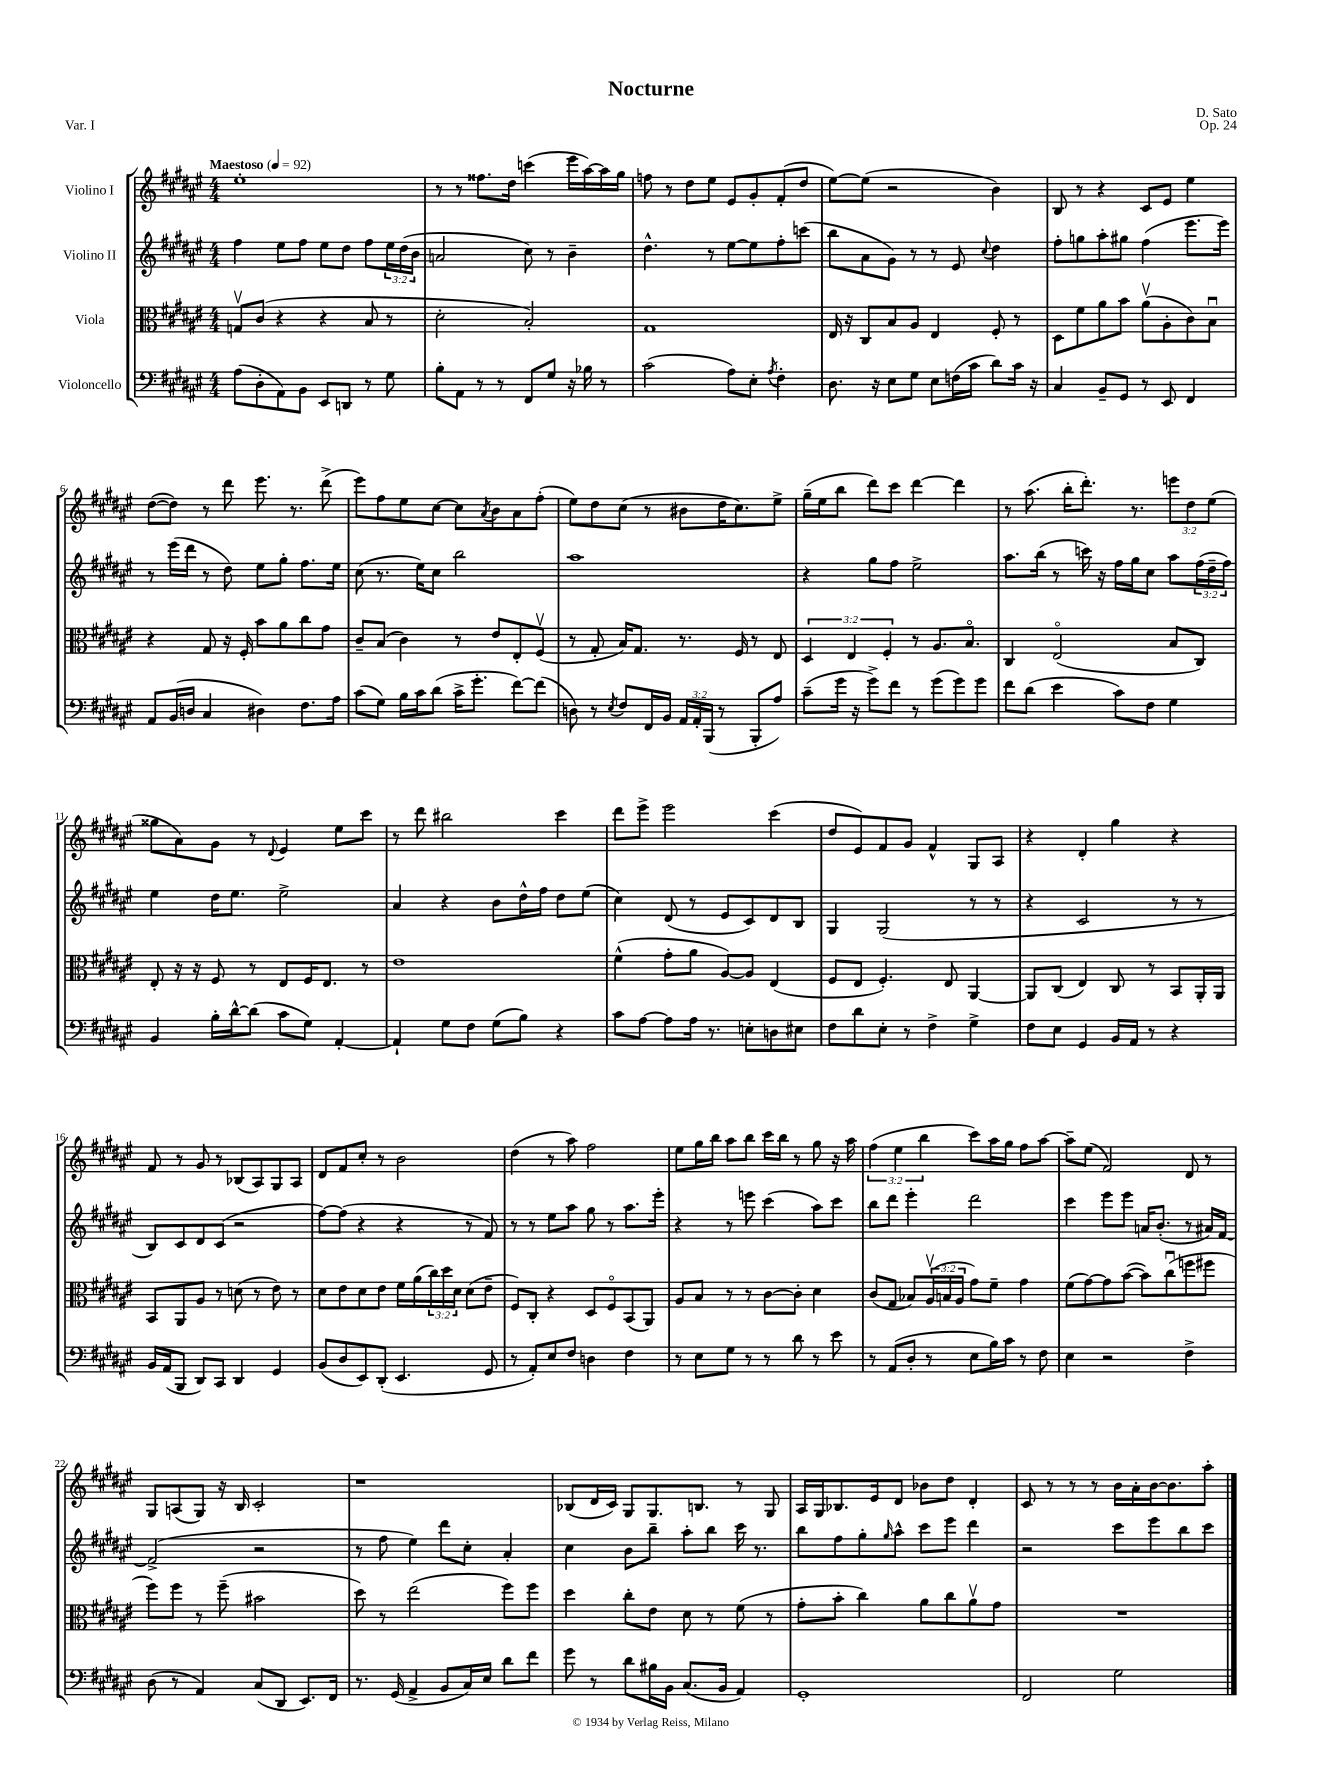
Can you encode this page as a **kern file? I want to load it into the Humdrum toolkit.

**kern	**kern	**kern	**kern
*part4	*part3	*part2	*part1
*staff4	*staff3	*staff2	*staff1
*I"Violoncello	*I"Viola	*I"Violino II	*I"Violino I
*clefF4	*clefC3	*clefG2	*clefG2
*k[f#c#g#d#a#e#]	*k[f#c#g#d#a#e#]	*k[f#c#g#d#a#e#]	*k[f#c#g#d#a#e#]
*M4/4	*M4/4	*M4/4	*M4/4
*MM92	*MM92	*MM92	*MM92
=1	=1	=1	=1
!	!	!	!LO:TX:a:B:t=Maestoso
(8A#\L	8Gnv/L	4ff#\	1ee#'
8D#'\	(8c#/J	.	.
8AA#\)	4r	8ee#\L	.
8BB\J	.	8ff#\J	.
8EE#/L	4r	8ee#\L	.
8DDn/J	.	8dd#\J	.
8r	8B/	8ff#\L	.
8G#\	8r	24ee#\L	.
.	.	(24dd#\	.
.	.	24b\JJ	.
=2	=2	=2	=2
8B'\L	2d#'\	2an/	8r
8AA#\J	.	.	8r
8r	.	.	8.ff##X\L
8r	.	.	.
.	.	.	16dd#\Jk
8FF#/L	2B'/)	8cc#\)	(4cccn\
8G#/J	.	8r	.
16r	.	4b~\	16eee#\LL
16B-X\	.	.	[16aa#\)
8r	.	.	16aa#\]
.	.	.	16gg#\JJ
=3	=3	=3	=3
(2c#\	1G#	4.dd#^^\	8ffn\
.	.	.	8r
.	.	.	8dd#\L
.	.	8r	8ee#\J
8A#\L)	.	[8ee#\L	8e#/L
8E#'\J	.	8ee#\]	8g#'/
8qA#/	.	.	.
4F#'\	.	8ff#'\	(8f#'/
.	.	(8cccn\J	8dd#/J
=4	=4	=4	=4
8.D#\	16E#/	8bb\L	[8ee#\L)
.	16r	.	.
.	8C#/L	8a#\	(8ee#\J]
16r	.	.	.
8E#\L	8B/	8g#\J)	2r
8G#\J	8A#/J	8r	.
8E#\L	4E#/	8r	.
(16Fn\L	.	8e#/	.
16c#\JJ	.	.	.
.	.	8qqcc#/	.
8d#\L)	8F#'/	4dd#\	4b\)
16c#\Jk	8r	.	.
16r	.	.	.
=5	=5	=5	=5
4C#/	8D#\L	8ff#'\L	8B/
.	8f#\	8ggn\	8r
8BB~/L	8a#\	8aa#'\	4r
8GG#/J	8b\J	8gg#X\J	.
8r	(8a#v\L	(4ff#\	8c#/L
8EE#/	8A#'\	.	8e#/J
4FF#/	8c#\)	8.eee#\L	4ee#\
.	8Bu\J	.	.
.	.	16eee#\Jk)	.
!!LO:LB:g=z
=6	=6	=6	=6
8AA#/L	4r	8r	([8dd#\L
(16BB/L	.	(16eee#\LL	8dd#\J])
16Dn/JJ	.	16ddd#\JJ	.
4C#/	8G#/	8r	8r
.	16r	8dd#\)	8ddd#\
.	16F#'/	.	.
4D#X\)	8b\L	8ee#\L	8.eee#\
.	8a#\	8gg#'\J	.
.	.	.	8.r
8.F#\L	8cc#\	8.ff#\L	.
.	8g#\J	.	(8ddd#^\
16A#\Jk	.	16ee#\Jk	.
=7	=7	=7	=7
(8c#\L	8c#~/L	(8cc#\	8eee#\L)
8G#\J)	(8B/J	8.r	8ff#\
16B\LL	4c#\)	.	8ee#\
16c#\J	.	16ee#\KL)	.
(8d#\J	.	8cc#\J	[8cc#\J
16c#^\KL	8r	2bb\	8cc#\L]
8.g#'\J	.	.	.
.	.	.	8qa#/
.	8e#/L	.	8b\
[8f#\L)	8E#'/	.	8a#\
(8f#\J]	(8F#v/J	.	(8ff#'\J
=8	=8	=8	=8
8Dn\)	8r	1aa#	8ee#\L)
8r	8G#'/	.	8dd#\
8qE#/	.	.	.
8F#/L	16B/KL)	.	(8cc#\J
.	8.G#/J	.	.
16FF#/L	.	.	8r
16BB/JJ	.	.	.
24AA#/LL	8.r	.	8b#X\L
24AA#'/	.	.	.
(24BBB/JJ	.	.	.
8r	.	.	16dd#\K
.	16F#/	.	8.cc#\)
8BBB'/L	8r	.	.
8A#/J)	8E#/	.	8ee#^\J
=9	=9	=9	=9
(8c#~\L	6D#/	4r	(16gg#~\LL
.	.	.	16ee#\J
16g#\Jk	.	.	8bb\J
.	6E#/	.	.
16r	.	.	.
8g#^\L)	.	8gg#\L	8ddd#\L)
.	6F#'/	.	.
8f#\J	.	8ff#\J	8ccc#\J
8r	8r	2ee#^\	[4ddd#\
(8g#\L	8.A#/L	.	.
8g#\)	.	.	4ddd#\]
.	8.B/J	.	.
8g#\J	.	.	.
=10	=10	=10	=10
8f#\L	4C#/	8.aa#\L	8r
(8d#\J	.	.	(8.aa#\
.	.	(16bb\Jk	.
4e#\	(2E#/	8r	.
.	.	.	16bb'\KL
.	.	16cccn\)	8.ddd#'\J)
.	.	16r	.
8c#\L)	.	16ff#\LL	.
.	.	16gg#\J	8.r
8F#\J	.	8cc#\J	.
4G#\	8B/L	8aa#\L	12eeen\L
.	.	.	12dd#\
.	8C#/J)	(24ff#\L	.
.	.	24dd#~\	(12ee#\J
.	.	24ff#\JJ)	.
!!LO:LB:g=z
=11	=11	=11	=11
4BB/	8E#'/	4ee#\	8gg##X\L
.	16r	.	8a#\)
.	16r	.	.
16B'\LL	8F#/	16dd#\KL	8g#\J
[16d#^^\J	.	8.ee#\J	.
(8d#\J]	8r	.	8r
.	.	.	8qqd#/
8c#\L	8E#/L	2ee#^\	4e#/
8G#\J)	16F#/K	.	.
.	8.E#/J	.	.
[4AA#'/	.	.	8ee#\L
.	8r	.	8ccc#\J
=12	=12	=12	=12
4AA#`/]	1e#	4a#/	8r
.	.	.	8ddd#\
8G#\L	.	4r	2bb#X\
8F#\J	.	.	.
(8G#\L	.	8b\L	.
8B\J)	.	16dd#^^\L	.
.	.	16ff#\JJ	.
4r	.	8dd#\L	4ccc#\
.	.	(8ee#\J	.
=13	=13	=13	=13
8c#\L	(4f#^^\	4cc#\)	8ddd#\L
[8A#\J	.	.	8eee#^\J
8A#\L]	8g#'\L	(8d#/	2eee#\
16A#\Jk	8a#\J	8r	.
8.r	.	.	.
.	[8A#/L)	8e#/L	.
8En'\L	8A#/J]	8c#/)	.
8Dn\	(4E#/	8d#/	(4ccc#\
8E#X\J	.	8B/J	.
=14	=14	=14	=14
8F#\L	8F#/L	4G#/	8dd#/L
8d#\	8E#/J	.	8e#/)
8E#'\J	4.F#'/)	(2G#/	8f#/
8r	.	.	8g#/J
4F#^\	.	.	4f#^^/
.	8E#/	.	.
4G#^\	[4AA#/	8r	8G#/L
.	.	8r	8A#/J
=15	=15	=15	=15
8F#\L	8AA#/L]	4r	4r
8E#\J	(8C#/J	.	.
4GG#/	4E#/)	2c#/	4d#'/
16BB/LL	8C#/	.	4gg#\
16AA#/JJ	.	.	.
8r	8r	.	.
4r	8BB/L	8r	4r
.	16AA#'/L	8r	.
.	16AA#/JJ	.	.
!!LO:LB:g=z
=16	=16	=16	=16
16BB/LL	8BB/L	8B/L)	8f#/
(16AA#/J	.	.	.
8BBB/J	8AA#/	8c#/	8r
8DD#/L)	8A#/J	8d#/	8g#/
8CC#/J	8r	(8c#/J	8r
4DD#/	(8dn\	2r	(8B-X/L
.	8r	.	8A#/)
4GG#/	8e#\)	.	8G#/
.	8r	.	8A#/J
=17	=17	=17	=17
(8BB/L	8d#\L	[8ff#\L)	8d#/L
8D#/	8e#\	(8ff#\J]	8f#/
8EE#/)	8d#\	4r	8cc#'/J
(8DD#'/J	8e#\J	.	8r
4.EE#/	16f#\LL	4r	2b\
.	(16a#\	.	.
.	24cc#\)	.	.
.	24dd#\	.	.
.	24d#\JJ	.	.
.	(8d#\L	8r	.
8GG#/	8e#~\J	8f#/)	.
=18	=18	=18	=18
8r	8F#/L)	8r	(4dd#\
8AA#'/L)	8C#'/J	8r	.
8E#/	4r	8ee#\L	8r
8F#/J	.	8aa#\J	8aa#\)
4Dn\	8D#/L	8gg#\	2ff#\
.	8F#/	8r	.
4F#\	(8BB/	8.aa#\L	.
.	8AA#/J)	.	.
.	.	16eee#'\Jk	.
=19	=19	=19	=19
8r	8A#/L	4r	8ee#\L
8E#\L	8B/J	.	16gg#\L
.	.	.	16bb\JJ
8G#\J	8r	8r	8aa#\L
8r	8r	8eeen\	8bb\J
8r	[8c#\L	(4ccc#\	16ccc#\LL
.	.	.	16bb\JJ
8d#\	8c#'\J]	.	8r
8r	4d#\	8aa#\L)	8gg#\
8e#\	.	8ccc#\J	16r
.	.	.	16aa#\
=20	=20	=20	=20
8r	(8c#/L	8bb\L	(6ff#\
(8AA#/L	8G#/J	8ddd#\J	.
.	.	.	6ee#\
8D#'/J	8B-X/L)	4eee#'\	.
.	.	.	6bb\
8r	(24A#v/L	.	.
.	24Bn/	.	.
.	24A#/JJ	.	.
8E#\L	8g#\L)	2ddd#\	8ccc#\L)
16B\L)	8f#~\J	.	16aa#\L
16c#\JJ	.	.	16gg#\JJ
8r	4g#\	.	8ff#\L
8F#\	.	.	[8aa#\J
=21	=21	=21	=21
4E#\	(8f#\L	4ccc#\	8aa#~\L]
.	[8g#\)	.	(8ee#\J
2r	8g#\]	8eee#\L	2f#/)
.	([8b\J	8eee#\J	.
.	8b\L])	16an/KL	.
.	.	(8.b'/J	.
.	(8cc#u\	.	.
4F#^\	8ffn\	8r	8d#/
.	8ff#X\J	16a#X/LL)	8r
.	.	[16f#/JJ	.
!!LO:LB:g=z
=22	=22	=22	=22
(8D#\	8ff#\L)	(2f#^/]	8G#/L
8r	8ff#\J	.	(8An/
4AA#/)	8r	.	8G#/J)
.	(8ff#~\	.	16r
.	.	.	16B/
(8C#/L	2b#X\	2r	2c#'/
8DD#/J	.	.	.
8.EE#/L)	.	.	.
16FF#/Jk	.	.	.
=23	=23	=23	=23
8.r	8dd#\)	8r	1r
.	8r	8ff#\	.
(16GG#/	.	.	.
4AA#^/	(2ee#\	4ee#\)	.
8BB/L	.	8ddd#\L	.
16C#/L)	.	8cc#'\J	.
16E#/JJ	.	.	.
8d#\L	8ff#\L)	4a#'/	.
8f#\J	8ff#\J	.	.
=24	=24	=24	=24
8g#\	4dd#\	4cc#\	(8B-X/L
8r	.	.	16d#/L
.	.	.	16c#/JJ)
8d#\L	8cc#'\L	8b\L	8G#/L
16B#X\L	8e#\J	8bb~\J	8.G#/
16BB\JJ	.	.	.
(8.C#/L	8d#\	8aa#'\L	.
.	.	.	8.Bn/J
.	8r	8bb\J	.
16BB/Jk	.	.	.
4AA#/)	(8f#\	16ccc#\	8r
.	.	8.r	.
.	8r	.	8G#/
=25	=25	=25	=25
1GG#'	8g#'\L	8bb\L	16A#/LL
.	.	.	16G#/J
.	8b'\J	8ff#\	8.B-X/
.	4cc#\)	8gg#'\	.
.	.	.	16e#/k
.	.	16qqgg#/	.
.	.	8aa#^^\J	8d#/J
.	8a#\L	8ccc#\L	8b-X\L
.	8cc#\	8eee#\J	8dd#\J
.	8a#v\	4ddd#\	4d#'/
.	8g#\J	.	.
=26	=26	=26	=26
2FF#/	1r	2r	8c#/
.	.	.	8r
.	.	.	8r
.	.	.	8r
2G#\	.	8ccc#\L	16b\LL
.	.	.	16a#'\
.	.	8eee#\	[16b\J
.	.	.	8.b\]
.	.	8bb\	.
.	.	8ccc#\J	8aa#'\J
==	==	==	==
*-	*-	*-	*-
